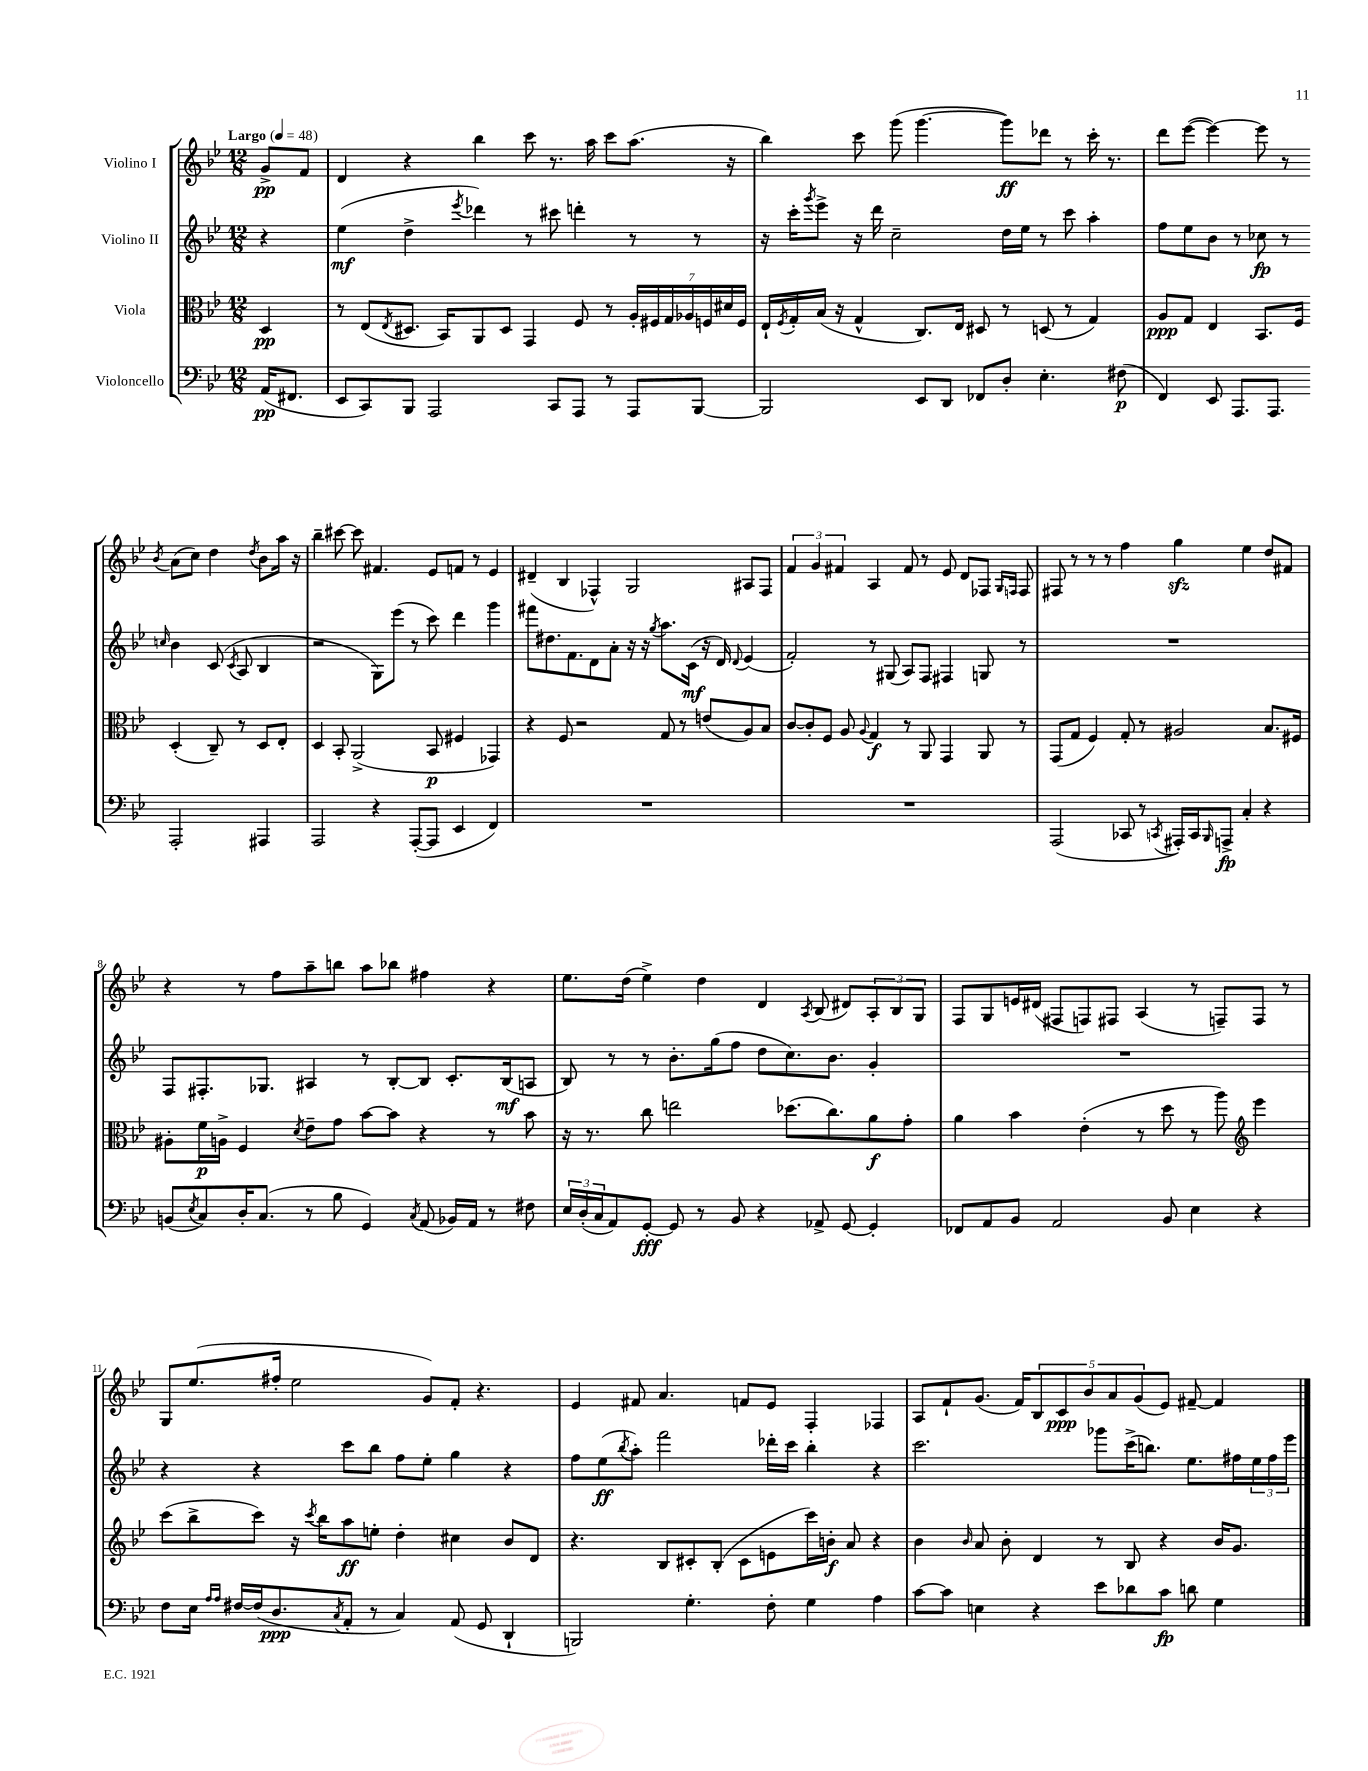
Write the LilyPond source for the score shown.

<<
\new StaffGroup <<
\new Staff = "s0" \with { instrumentName = "Violino I" } {
    \clef treble \key bes \major \numericTimeSignature \time 12/8 \partial 4 \tempo "Largo" 4 = 48
    g'8->\pp f'8 |
    d'4 r4 bes''4 c'''8 r8. a''16 c'''8 a''8.( r16 |
    bes''4) c'''8 g'''8( g'''4.~ g'''8\ff) des'''8 r8 c'''16-. r8. |
    d'''8 ees'''8~( ees'''4~) ees'''8 r8 \acciaccatura { bes'8 } a'8( c''8) d''4 \acciaccatura { d''8 } bes'8 a''16 r16 |
    bes''4-- cis'''8~ cis'''8 fis'4. ees'8 f'8 r8 ees'4 |
    dis'4--( bes4 fes4-^) g2 ais8 fes8 |
    \tuplet 3/2 { f'4 g'4 fis'4 } a4 fis'8 r8 ees'8 d'8 fes8 \grace { g16 f16 } f8 |
    fis8 r8 r8 r8 f''4 g''4\sfz ees''4 d''8 fis'8 |
    r4 r8 f''8 a''8-- b''8 a''8 bes''8 fis''4 r4 |
    ees''8. d''16( ees''4->) d''4 d'4 \acciaccatura { a8 } bes8( dis'8) \tuplet 3/2 { a8-. bes8 g8 } |
    f8 g8 e'16 dis'16( fis8 f8) fis8 a4( r8 f8--) f8 r8 |
    g8 ees''8.( fis''16-. ees''2 g'8) f'8-. r4. |
    ees'4 fis'8 a'4. f'8 ees'8 f4-. fes4 |
    a8 f'8-! g'8.( f'16) \tuplet 5/4 { bes8 c'8\ppp bes'8 a'8 g'8( } ees'8) fis'8~-- fis'4 \bar "|." |
}
\new Staff = "s1" \with { instrumentName = "Violino II" } {
    \clef treble \key bes \major \numericTimeSignature \time 12/8 \partial 4
    r4 |
    ees''4\mf( d''4-> \acciaccatura { ees'''8 } des'''4) r8 cis'''8 d'''4-. r8 r8 |
    r16 c'''16-. \acciaccatura { g'''8 } ees'''8-> r16 d'''16 c''2-- d''16 ees''16 r8 c'''8 a''4-. |
    f''8 ees''8 bes'8 r8 ces''8\fp r8 \grace { c''16 } bes'4 c'8( \acciaccatura { c'8 } a8 bes4 |
    r2 g8) ees'''8( r8 c'''8) d'''4 g'''4 |
    fis'''8 dis''8. f'8. d'8 a'8-. r16 r16 \acciaccatura { g''8 } a''8. c'16\mf( r16 d'16) \appoggiatura { d'8 } ees'4( |
    f'2-.) r8 gis8( a8) f8 fis4 g8 r8 |
    R1. |
    f8 fis8.-. ges8. ais4 r8 bes8~-. bes8 c'8.-. bes16\mf( a8 |
    bes8) r8 r8 bes'8.-. g''16( f''8 d''8 c''8.) bes'8. g'4-. |
    R1. |
    r4 r4 c'''8 bes''8 f''8 ees''8-. g''4 r4 |
    f''8 ees''8\ff( \acciaccatura { bes''8 } a''8-.) f'''2 des'''16-. c'''16 bes''4-. r4 |
    c'''2. ges'''8 c'''16->( b''8.) ees''8. fis''16 \tuplet 3/2 { ees''16 fis''16 ees'''16 } \bar "|." |
}
\new Staff = "s2" \with { instrumentName = "Viola" } {
    \clef alto \key bes \major \numericTimeSignature \time 12/8 \partial 4
    d4\pp |
    r8 ees8( \acciaccatura { ees8 } dis8. bes,16) a,8 dis8 g,4 f8 r8 \tuplet 7/4 { a16-. fis16 g16 aes16 f16 dis'16 f16 } |
    ees16-! \acciaccatura { f8 } g16-. bes16( r16 g4-^ c8.) ees16 dis8 r8 d8( r8 g4) |
    a8\ppp g8 ees4 bes,8. f16 d4-.( c8--) r8 d8 ees8-. |
    d4 bes,8-. a,2->( bes,8\p fis4 ges,4) |
    r4 f8 r2 g8 r8 e'8( a8) bes8 |
    c'8~ c'8-. f8 a8 \appoggiatura { a8 } g4\f r8 a,8 g,4 a,8 r8 |
    g,8( g8 f4) g8-. r8 ais2 bes8. fis16 |
    ais8-. f'16\p a16-> f4 \acciaccatura { d'8 } ees'8-- g'8 bes'8~ bes'8 r4 r8 bes'8 |
    r16 r8. c''8 e''2 des''8.( c''8.) a'8\f g'8-. |
    a'4 bes'4 ees'4-.( r8 d''8 r8 a''8) \clef treble ees'''4 |
    c'''8( bes''8-> c'''8) r16 \acciaccatura { c'''8 } bes''16 a''8\ff e''8-. d''4-. cis''4 bes'8 d'8 |
    r4. bes8 cis'8-. bes8-.( cis'8 e'8 c'''16) b'16-.\f a'8 r4 |
    bes'4 \grace { bes'16 } a'8 bes'8-. d'4 r8 bes8 r4 bes'16 g'8. \bar "|." |
}
\new Staff = "s3" \with { instrumentName = "Violoncello" } {
    \clef bass \key bes \major \numericTimeSignature \time 12/8 \partial 4
    a,16\pp( fis,8. |
    ees,8 c,8) bes,,8 a,,2 c,8 a,,8 r8 a,,8 bes,,8~ |
    bes,,2 ees,8 d,8 fes,8 d8-. ees4.-. fis8\p( |
    f,4) ees,8 a,,8. a,,8. a,,2-. ais,,4 |
    a,,2 r4 a,,8~-.( a,,8 ees,4 f,4) |
    R1. |
    R1. |
    a,,2( ces,8 r8 \acciaccatura { c,8 } ais,,16-.) c,16 \grace { bes,,16 } a,,8->\fp c4-. r4 |
    b,8( \acciaccatura { ees8 } c8) d16-. c8.( r8 bes8 g,4) \acciaccatura { c8 } a,8( bes,16) a,16 r8 fis8 |
    \tuplet 3/2 { ees16 d16-.( c16 } a,8) g,8~-.\fff g,8 r8 bes,8 r4 aes,8-> g,8~ g,4-. |
    fes,8 a,8 bes,8 a,2 bes,8 ees4 r4 |
    f8 ees16 \grace { a16 a16 } fis16~ fis16( d8.\ppp \acciaccatura { c8 } a,8-. r8 c4) a,8( g,8 d,4-! |
    b,,2) g4.-. f8-. g4 a4 |
    c'8~ c'8 e4 r4 ees'8 des'8 c'8\fp d'8 g4 \bar "|." |
}
>>
>>
